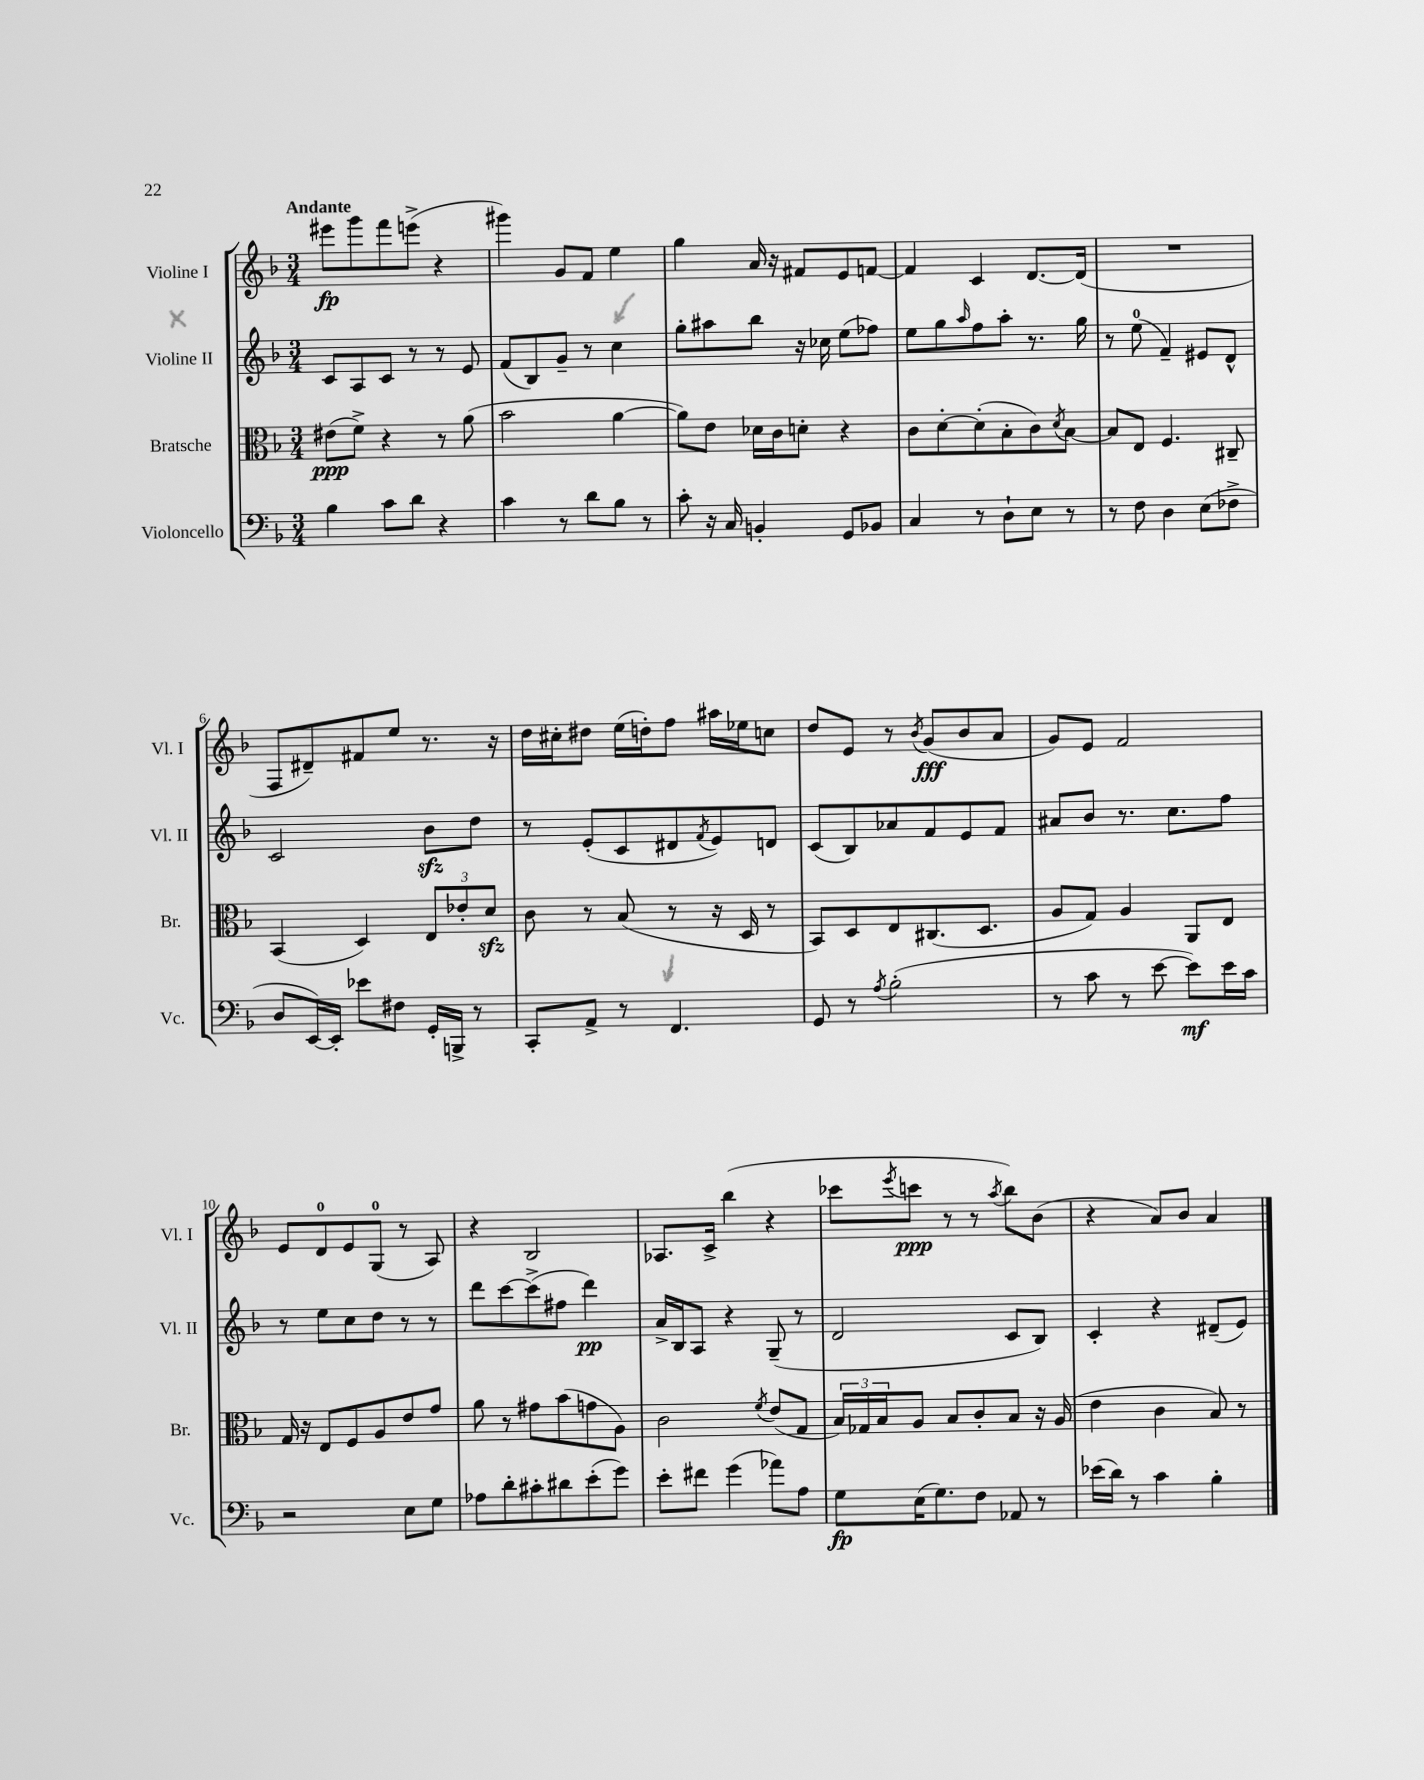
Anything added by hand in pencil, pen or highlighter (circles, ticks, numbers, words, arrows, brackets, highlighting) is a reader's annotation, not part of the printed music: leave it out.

**kern	**dynam	**kern	**dynam	**kern	**dynam	**kern	**dynam
*part4	*part4	*part3	*part3	*part2	*part2	*part1	*part1
*staff4	*staff4	*staff3	*staff3	*staff2	*staff2	*staff1	*staff1
*I"Violoncello	*	*I"Bratsche	*	*I"Violine II	*	*I"Violine I	*
*I'Vc.	*	*I'Br.	*	*I'Vl. II	*	*I'Vl. I	*
*clefF4	*	*clefC3	*	*clefG2	*	*clefG2	*
*k[b-]	*	*k[b-]	*	*k[b-]	*	*k[b-]	*
*M3/4	*	*M3/4	*	*M3/4	*	*M3/4	*
=1	=1	=1	=1	=1	=1	=1	=1
!	!	!	!	!	!	!LO:TX:a:B:t=Andante	!
4B-\	.	(8e#X\L	ppp	8c/L	.	8eee#X\L	fp
.	.	8f^\J)	.	8A/	.	8ggg\	.
8c\L	.	4r	.	8c/J	.	8fff\	.
8d\J	.	.	.	8r	.	(8eeen^\J	.
4r	.	8r	.	8r	.	4r	.
.	.	(8a\	.	8e/	.	.	.
=2	=2	=2	=2	=2	=2	=2	=2
4c\	.	2b-\	.	(8f/L	.	4ggg#X\)	.
.	.	.	.	8B-/)	.	.	.
8r	.	.	.	8g~/J	.	8g/L	.
8d\L	.	.	.	8r	.	8f/J	.
8B-\J	.	[4a\	.	4cc\	.	4ee\	.
8r	.	.	.	.	.	.	.
=3	=3	=3	=3	=3	=3	=3	=3
8c'\	.	8a\L])	.	8gg'\L	.	4gg\	.
16r	.	8e\J	.	8aa#X\	.	.	.
16C/	.	.	.	.	.	.	.
4BBn'/	.	16d-X\LL	.	8bb-\J	.	16a/	.
.	.	16c\J	.	.	.	16r	.
.	.	8dn'\J	.	16r	.	8f#X/L	.
.	.	.	.	16cc-X\	.	.	.
8GG/L	.	4r	.	(8ee\L	.	8e/	.
8BB-X/J	.	.	.	8ff-X\J)	.	[8fn/J	.
=4	=4	=4	=4	=4	=4	=4	=4
4C/	.	8c\L	.	8ee\L	.	4f/]	.
.	.	[8d'\	.	8gg\	.	.	.
.	.	.	.	16qqaa/	.	.	.
8r	.	(8d'\]	.	8ff\	.	4c/	.
8D`\L	.	8B-'\	.	8aa'\J	.	.	.
8E\J	.	8c\)	.	8.r	.	[8.d/L	.
.	.	8qd/	.	.	.	.	.
8r	.	[8B-\J	.	.	.	.	.
.	.	.	.	16gg\	.	(16d/Jk]	.
=5	=5	=5	=5	=5	=5	=5	=5
8r	.	8B-/L]	.	8r	.	2.r	.
8F\	.	8E/J	.	(8ee\	.	.	.
4D\	.	4.F/	.	4f~/)	.	.	.
(8E\L	.	.	.	8e#X/L	.	.	.
8F-X^\J	.	8C#X~/	.	8d^^/J	.	.	.
!!LO:LB:g=z
=6	=6	=6	=6	=6	=6	=6	=6
8D/L	.	(4BB-/	.	2c/	.	8F/L	.
[16EE/L)	.	.	.	.	.	8d#X~/)	.
16EE'/JJ]	.	.	.	.	.	.	.
8e-X\L	.	4D/)	.	.	.	8f#X/	.
8F#X\J	.	.	.	.	.	8ee/J	.
16GG'/LL	.	12E/L	.	8b-zz\L	.	8.r	.
16BBBn^/JJ	.	.	.	.	.	.	.
.	.	12e-X'/	.	.	.	.	.
8r	.	.	.	8dd\J	.	.	.
.	.	12dzz/J	.	.	.	.	.
.	.	.	.	.	.	16r	.
=7	=7	=7	=7	=7	=7	=7	=7
8CC'/L	.	8c\	.	8r	.	16dd\LL	.
.	.	.	.	.	.	16cc#X'\J	.
8AA^/J	.	8r	.	(8e'/L	.	8dd#X\J	.
8r	.	(8B-/	.	8c/	.	(16ee\LL	.
.	.	.	.	.	.	16ddn'\J)	.
4.FF/	.	8r	.	8d#X/	.	8ff\J	.
.	.	.	.	8qf/	.	.	.
.	.	16r	.	8e/)	.	16aa#X\LL	.
.	.	16D/	.	.	.	16ee-X\J	.
.	.	8r	.	8dn/J	.	8ccn\J	.
=8	=8	=8	=8	=8	=8	=8	=8
8GG/	.	8BB-/L)	.	(8c/L	.	8dd/L	.
8r	.	8D/	.	8B-/)	.	8e/J	.
8qA/	.	.	.	.	.	.	.
(2B-'\	.	8E/	.	8a-X/	.	8r	.
.	.	.	.	.	.	8qb-/	.
.	.	(8.C#X/	.	8f/	.	(8g/L	fff
.	.	.	.	8e/	.	8b-/	.
.	.	8.D/J	.	.	.	.	.
.	.	.	.	8f/J	.	8a/J	.
=9	=9	=9	=9	=9	=9	=9	=9
8r	.	8A/L	.	8a#X/L	.	8g/L)	.
8c\	.	8G/J)	.	8b-/J	.	8e/J	.
8r	.	4A/	.	8.r	.	2f/	.
[8e\	.	.	.	.	.	.	.
.	.	.	.	8.cc\L	.	.	.
8e\L])	mf	8AA/L	.	.	.	.	.
16e\L	.	8E/J	.	8ff\J	.	.	.
16c\JJ	.	.	.	.	.	.	.
!!LO:LB:g=z
=10	=10	=10	=10	=10	=10	=10	=10
2r	.	16G/	.	8r	.	8e/L	.
.	.	16r	.	.	.	.	.
.	.	8E/L	.	8ee\L	.	8d/	.
.	.	8F/	.	8cc\	.	8e/	.
.	.	8A/	.	8dd\J	.	(8G/J	.
8E\L	.	8e/	.	8r	.	8r	.
8G\J	.	8g/J	.	8r	.	8A/)	.
=11	=11	=11	=11	=11	=11	=11	=11
8A-X\L	.	8a\	.	8ddd\L	.	4r	.
8d'\	.	8r	.	[8ccc\	.	.	.
8c#X'\	.	8g#X\L	.	(8ccc^\]	.	2B-/	.
8d#X\	.	(8b-\	.	8ff#X\J	.	.	.
(8e'\	.	8gn\	.	4ddd\)	pp	.	.
8g\J)	.	8A\J)	.	.	.	.	.
=12	=12	=12	=12	=12	=12	=12	=12
8e'\L	.	2c\	.	16a^/LL	.	8.A-X/L	.
.	.	.	.	16B-/J	.	.	.
8f#X\J	.	.	.	8A/J	.	.	.
.	.	.	.	.	.	16c^/Jk	.
(4g\	.	.	.	4r	.	(4bb-\	.
.	.	8qf/	.	.	.	.	.
8a-X\L)	.	(8e/L	.	(8G~/	.	4r	.
8A\J	.	8G/J	.	8r	.	.	.
=13	=13	=13	=13	=13	=13	=13	=13
8G\L	fp	24B-/LL)	.	2d/	.	8ccc-X\L	.
.	.	24G-X/	.	.	.	.	.
.	.	24B-/J	.	.	.	.	.
.	.	.	.	.	.	8qeee/	.
(16E\K	.	8A/J	.	.	.	8cccn\J	ppp
8.G\)	.	.	.	.	.	.	.
.	.	8B-/L	.	.	.	8r	.
8F\J	.	8c'/	.	.	.	8r	.
.	.	.	.	.	.	8qaa/	.
8AA-X/	.	8B-/J	.	8c/L	.	8bb-\L)	.
8r	.	16r	.	8B-/J)	.	(8b-\J	.
.	.	(16A/	.	.	.	.	.
=14	=14	=14	=14	=14	=14	=14	=14
(16e-X\LL	.	4e\	.	4c'/	.	4r	.
16d\JJ)	.	.	.	.	.	.	.
8r	.	.	.	.	.	.	.
4c\	.	4c\	.	4r	.	8a/L)	.
.	.	.	.	.	.	8b-/J	.
4B-'\	.	8B-/)	.	(8d#X~/L	.	4a/	.
.	.	8r	.	8e/J)	.	.	.
==	==	==	==	==	==	==	==
*-	*-	*-	*-	*-	*-	*-	*-
